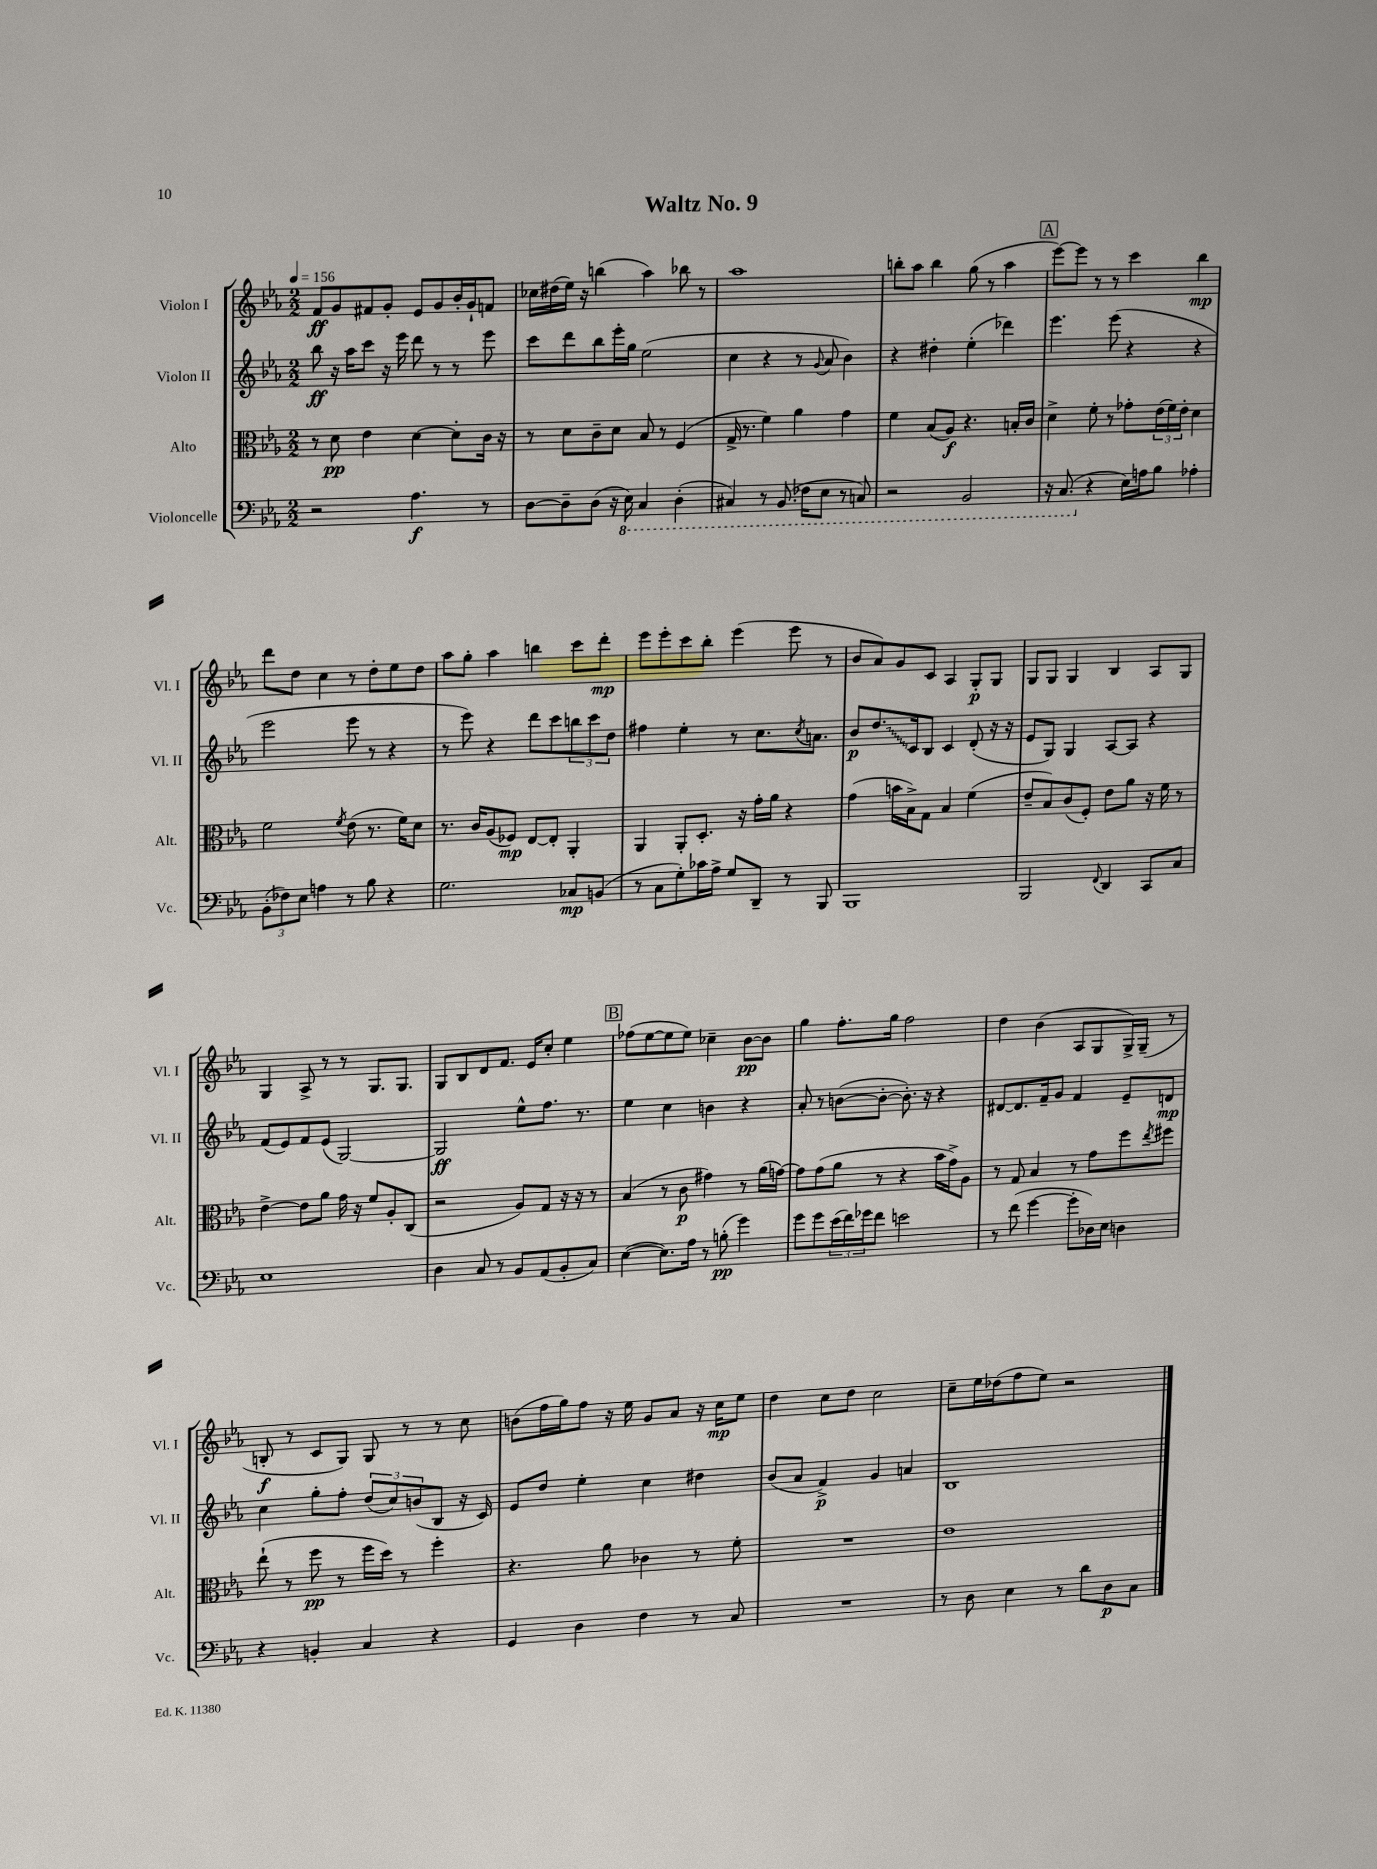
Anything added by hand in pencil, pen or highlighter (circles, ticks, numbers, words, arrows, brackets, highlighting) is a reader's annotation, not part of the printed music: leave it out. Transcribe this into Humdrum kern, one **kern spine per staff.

**kern	**kern	**kern	**kern
*staff4	*staff3	*staff2	*staff1
*clefF4	*clefC3	*clefG2	*clefG2
*k[b-e-a-]	*k[b-e-a-]	*k[b-e-a-]	*k[b-e-a-]
*M2/2	*M2/2	*M2/2	*M2/2
*MM156	*MM156	*MM156	*MM156
2r	8r	8bb-	8f
.	8d	16r	8g
.	.	16aa-	.
.	4e-	8ccc	8f#
.	.	16r	8g'
.	.	16eee-	.
4.A-	[4d	8ddd	8e-
.	.	8r	8g
.	8d']	8r	16b-'
.	.	.	16g`
8r	16c	8eee-	8f
.	16r	.	.
=	=	=	=
[8D	8r	8ccc	16cc-
.	.	.	(16dd#
8D~]	8d	8ddd	16ee-)
.	.	.	16r
(8D	8c~	8bb-	(4bb
16r	8d	16eee-'	.
16EE-)	.	16gg	.
4CC	8B-	(2ee-	4aa-)
.	8r	.	.
(4DD'	(4F	.	8bb-
.	.	.	8r
=	=	=	=
4CC#)	16G^	4cc	1aa-
.	8.r	.	.
8r	4f)	4r	.
(8.BBB-	.	.	.
.	4a-	8r	.
16FF-	.	.	.
.	.	8qqg	.
8EE-	.	8a-	.
8r	4g	4b-)	.
8CC)	.	.	.
=	=	=	=
2r	4f	4r	8bb'
.	.	.	8aa-
.	(8B-	4dd#'	4bb
.	8A-)	.	.
2BBB-	4.r	(4ee-'	(8gg
.	.	.	8r
.	.	4ddd-)	4aa-
.	16B'	.	.
.	16c	.	.
=	=	=	=
16r	4d^	4.eee-	[8eee-)
(8.CC	.	.	.
.	.	.	8eee-]
4r	8f'	.	8r
.	8r	(8eee-	8r
16E-)	8g-'	4r	4ccc
16A	.	.	.
8B-	(24e-	.	.
.	24f)	.	.
.	24e-'	.	.
4A-'	4d	4r	4bb-
=	=	=	=
(12BB-'	2f	2eee-	8ddd
12F-)	.	.	.
.	.	.	8dd
12E-	.	.	.
4A	.	.	4cc
.	8qf	.	.
8r	(8e-	8eee-	8r
8B-	8.r	8r	8dd'
4r	.	4r	8ee-
.	16f)	.	.
.	8d	.	8dd
=	=	=	=
2.G	8.r	8r	8aa-
.	.	8eee-)	8gg'
.	16c	.	.
.	(8A-	4r	4aa-
.	8F-)	.	.
.	[8E-	8ddd	4bb
.	8E-']	8ccc	.
8C-	4AA-'	12bb	8ccc
.	.	12ccc	.
(8BB	.	.	8ddd'
.	.	12dd	.
=	=	=	=
8r	4AA-	4ff#	8eee-
8C	.	.	8eee-'
8G')	8AA-'	4ee-'	8ccc
16c-	8.D'	.	8bb-'
16A-^	.	.	.
8G	.	8r	(4eee-
.	16r	.	.
8DD~	16g'	8.cc	.
.	16a-	.	.
8r	4r	.	8eee-
.	.	8qcc	.
.	.	8.a	.
8BBB-	.	.	8r
=	=	=	=
1BBB-	(4g	8b-	8b-
.	.	8.dd	8a-)
.	16b	.	8g
.	16B-^)	16c	.
.	8G	8B-	8c
.	4B-	4c	4A-
.	(4f	(8d'	8G'
.	.	16r	8G
.	.	16r	.
=	=	=	=
2BBB-	8e-~	8e-	8G
.	8B-)	8G)	8G
.	(8c	4G	4G
.	8F')	.	.
8qqFF	.	.	.
4DD	8e-	[8A-	4B-
.	8a-	8A-]	.
8CC	16r	4r	8A-
.	16f	.	.
8C	8r	.	8G
=	=	=	=
1E-	[4e-^	(8f	4G
.	.	8e-)	.
.	8e-]	8f	8A-^
.	8a-	(8e-	8r
.	16g	[2G)	8r
.	16r	.	.
.	8f	.	8.G
.	8A-'	.	.
.	.	.	8.G
.	(8C	.	.
=	=	=	=
4D	2r	2G]	8G
.	.	.	8B-
8C	.	.	8d
8r	.	.	8.f
8BB-	8A-)	8ee-^^	.
.	.	.	16e-
(8AA-	8G	8.ff	8cc'
8BB-'	16r	.	4ee-
.	16r	8.r	.
8C)	8r	.	.
=	=	=	=
([4E-	(4B-	4ee-	(8ff-
.	.	.	[8ee-
8.E-])	8r	4cc	8ee-]
.	8c	.	8ee-)
16A-	.	.	.
8r	4g#)	4b	4cc-~
(8B'	.	.	.
4g)	8r	4r	[8b-
.	(16a-	.	8b-]
.	[16g)	.	.
=	=	=	=
8g	8g]	8a-'	4gg
8g	(8g	8r	.
(24e-	8a-	([8b	8.ff'
24f)	.	.	.
24g-	.	.	.
8f	8r	8b'_	.
.	.	.	16gg
2e	4r	8.b'])	2ff
.	.	16r	.
.	16b-	4r	.
.	16g^)	.	.
.	8A-	.	.
=	=	=	=
8r	8r	[8d#	4dd
(8f	8G	8.d#]	.
[4g	4B-	.	(4b-
.	.	16f~	.
.	.	8g	.
8g']	8r	4f	8A-
16D-)	8g	.	8G
16E-	.	.	.
4D	8ff	8e-~	16G^)
.	.	.	(16G~
.	8qee-	.	.
.	8ff#	8d	8r
=	=	=	=
4r	(8ee-`	4cc	8B'
.	8r	.	8r
4BB'	8ff	8gg'	8c
.	8r	8ff'	8G)
4C	16ff	(12dd	8G
.	16dd)	.	.
.	.	12cc)	.
.	8r	.	8r
.	.	(12b	.
4r	4ff'	8B-	8r
.	.	16r	8cc
.	.	16c)	.
=	=	=	=
4GG	4.r	8e-	(8b
.	.	8dd	16ff
.	.	.	16gg)
4D	.	4ee-'	8ff
.	8a-	.	16r
.	.	.	16ee-
4F	4c-	4cc	8g
.	.	.	8a-
8r	8r	4dd#	16r
.	.	.	16cc
8C	8f'	.	8ee-
=	=	=	=
1r	1r	(8b-	4dd
.	.	8a-	.
.	.	4f^)	8cc
.	.	.	8dd
.	.	4g	2cc
.	.	4a	.
=	=	=	=
8r	1e-	1B-	8cc~
8D	.	.	16ee-
.	.	.	(16dd-
4E-	.	.	8ff
.	.	.	8ee-)
8r	.	.	2r
8d	.	.	.
8D	.	.	.
8C	.	.	.
==	==	==	==
*-	*-	*-	*-
